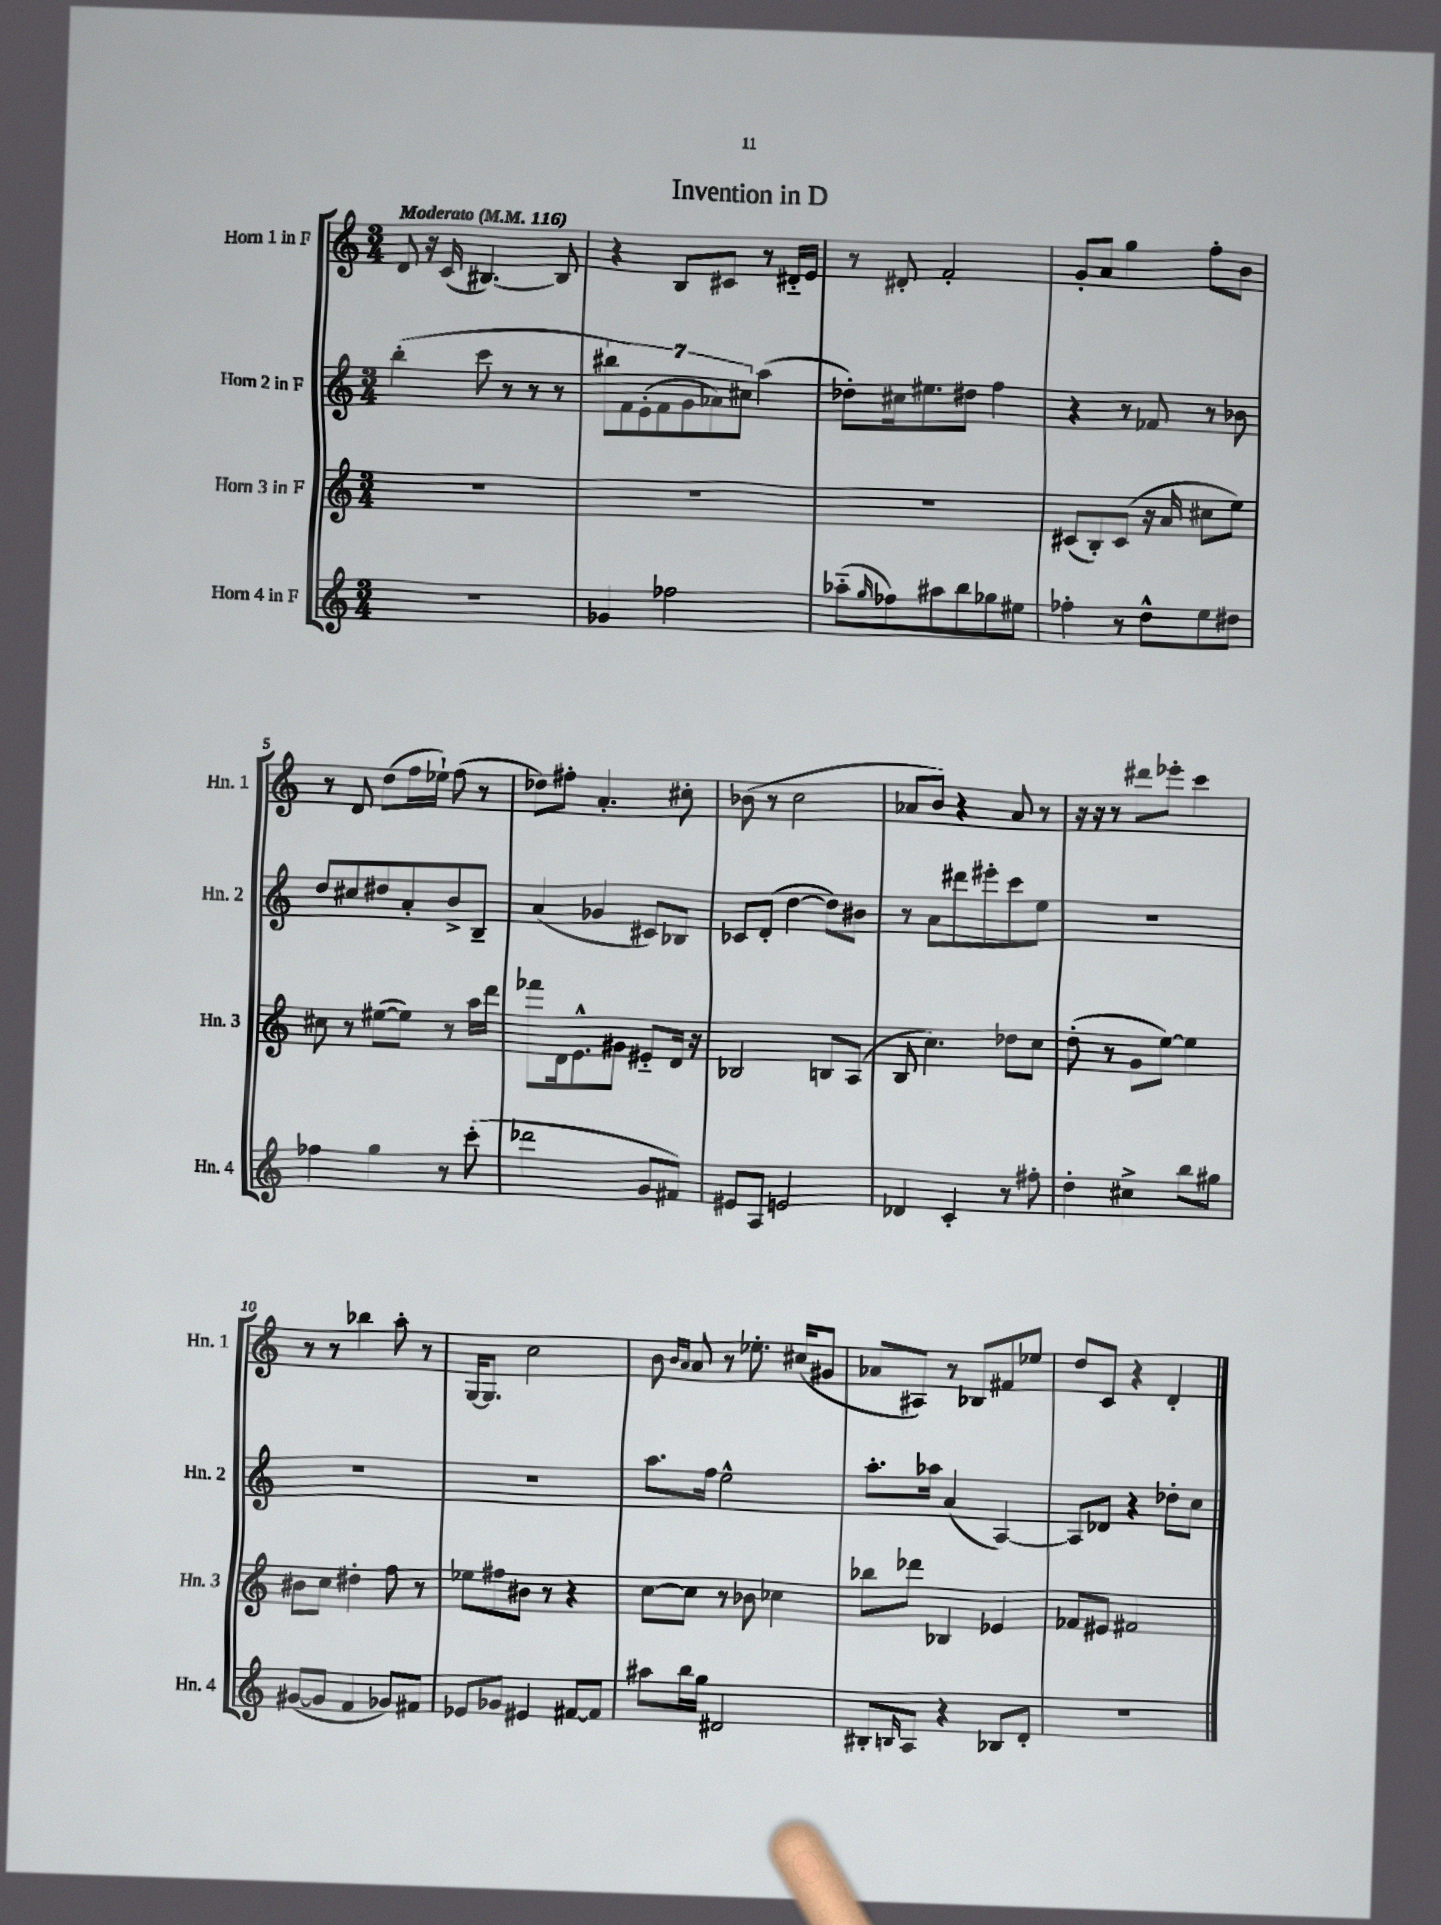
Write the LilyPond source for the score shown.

\header { title = "Invention in D" }
<<
\new StaffGroup <<
\new Staff = "s0" \with { instrumentName = "Horn 1 in F" shortInstrumentName = "Hn. 1" } {
    \clef treble \key c \major \numericTimeSignature \time 3/4 \tempo "Moderato" 4 = 116
    d'8 r16 c'16( bis4.~) bis8 |
    r4 b8 cis'8 r8 dis'16-_ e'16 |
    r8 dis'8-. f'2-. |
    g'8-. a'8 g''4 f''8-. b'8 |
    r8 d'8 d''8( f''16 ees''16-!) f''8( r8 |
    des''8) fis''8-. a'4.-. cis''8-. |
    bes'8( r8 c''2 |
    aes'8 b'8) r4 aes'8 r8 |
    r16 r16 r8 dis'''8 ees'''8-. c'''4 |
    r8 r8 bes''4 a''8-. r8 |
    g16~ g8. c''2 |
    b'8 \grace { b'16 a'16 } a'8 r8 ees''8.-. cis''16( gis'8 |
    aes'8 ais8) r8 bes8 fis'8 ees''8 |
    d''8 c'8 r4 d'4-. \bar "|." |
}
\new Staff = "s1" \with { instrumentName = "Horn 2 in F" shortInstrumentName = "Hn. 2" } {
    \clef treble \key c \major \numericTimeSignature \time 3/4
    b''4-.( c'''8 r8 r8 r8 |
    \tuplet 7/4 { bis''8 f'8) e'8-.( f'8 g'8 aes'8) cis''8 } a''4( |
    des''8-.) cis''16 eis''8. dis''8 f''4 |
    r4 r8 fes'8 r8 bes'8 |
    d''8 cis''8 dis''8 a'8-. b'8-> b8-- |
    a'4( ges'4 cis'8) bes8 |
    ces'8 d'8-.( d''4~ d''8) bis'8 |
    r8 a'8 dis'''8 eis'''8-. c'''8 e''8 |
    R2. |
    R2. |
    R2. |
    a''8. f''16 e''2-^ |
    a''8.-. aes''16 a'4( a4~) |
    a8 des'8 r4 des''8-. c''8 \bar "|." |
}
\new Staff = "s2" \with { instrumentName = "Horn 3 in F" shortInstrumentName = "Hn. 3" } {
    \clef treble \key c \major \numericTimeSignature \time 3/4
    R2. |
    R2. |
    R2. |
    cis'8( b8-.) cis'8( r16 a'16 cis''8 e''8) |
    cis''8 r8 eis''8~( eis''8) r8 a''16 d'''16 |
    fes'''8 d'16 e'8.-^ gis'8 eis'8-_ d'16 r16 |
    bes2 b8 a8( |
    b8 c''4.) des''8 c''8 |
    d''8-.( r8 g'8 e''8~) e''4 |
    bis'8 c''8 dis''4-. f''8 r8 |
    ees''8 fis''8 bis'8 r8 r4 |
    c''8~ c''8 r8 bes'8 ces''4 |
    bes''8 des'''8 bes4 ees'4 |
    fes'8 eis'8 fis'2 \bar "|." |
}
\new Staff = "s3" \with { instrumentName = "Horn 4 in F" shortInstrumentName = "Hn. 4" } {
    \clef treble \key c \major \numericTimeSignature \time 3/4
    R2. |
    ges'4 fes''2 |
    aes''8-_( \grace { g''16 } fes''8) ais''8 b''8 ges''8 eis''8 |
    fes''4-. r8 d''8-^ e''8 dis''8 |
    fes''4 g''4 r8 c'''8-.( |
    des'''2 g'8 fis'8) |
    eis'8 a8 e'2 |
    des'4 c'4-. r8 fis''8-. |
    d''4-. cis''4-> b''8 gis''8 |
    gis'8~( gis'8 f'4 ges'8) fis'8 |
    ees'8 ges'8 eis'4 fis'8~ fis'8 |
    ais''8 b''16 g''16 dis'2 |
    bis8-. \grace { b16 } a8 r4 bes8 d'8-. |
    R2. \bar "|." |
}
>>
>>
